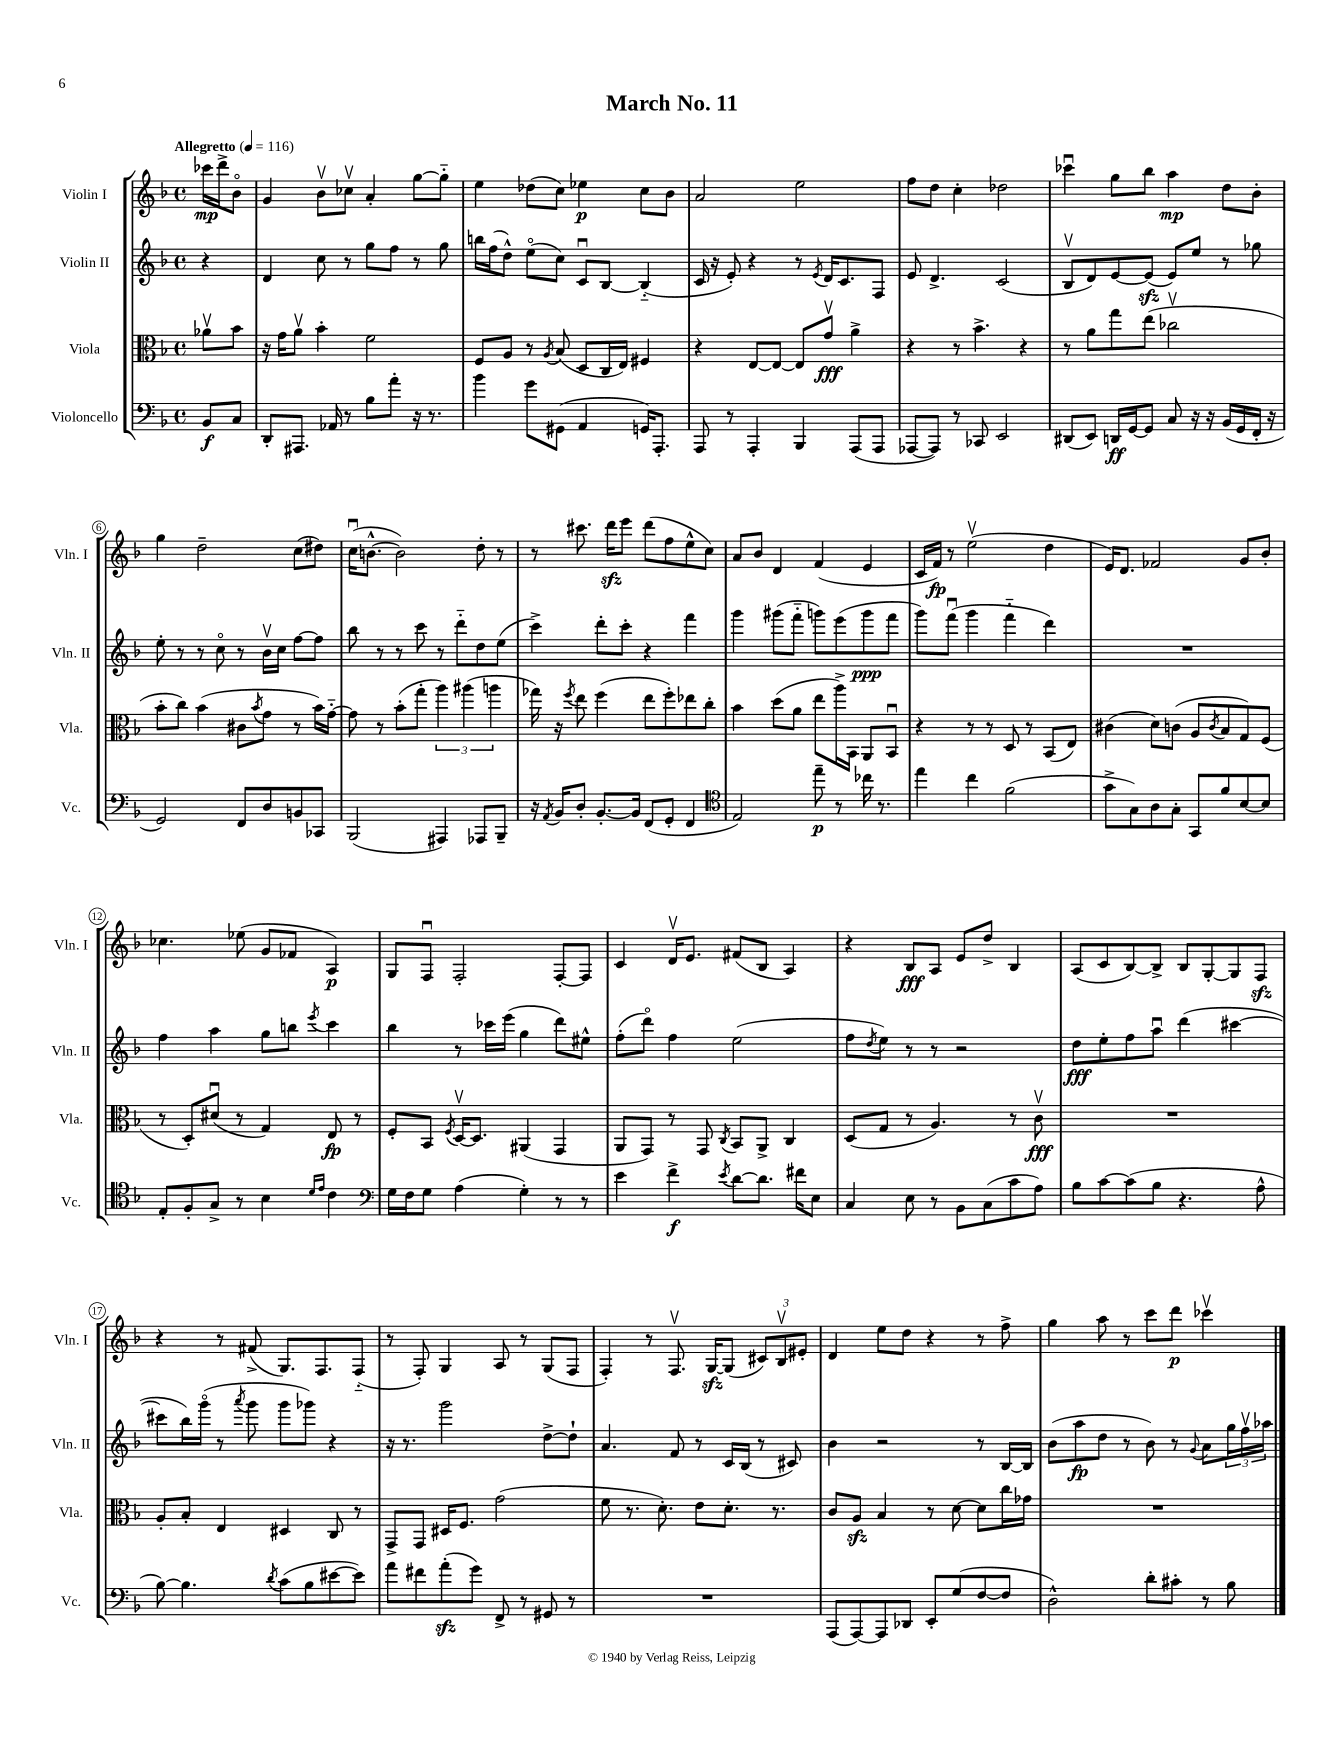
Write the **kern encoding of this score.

**kern	**kern	**kern	**kern
*staff4	*staff3	*staff2	*staff1
*clefF4	*clefC3	*clefG2	*clefG2
*k[b-]	*k[b-]	*k[b-]	*k[b-]
*M4/4	*M4/4	*M4/4	*M4/4
*met(c)	*met(c)	*met(c)	*met(c)
*MM116	*MM116	*MM116	*MM116
8BB-/L	8a-v\L	4r	16ccc-\LL
.	.	.	16ddd^\J
8C/J	8b-\J	.	8b-o\J
=	=	=	=
8DD'/L	16r	4d/	4g/
.	16g\LK	.	.
8.AAA#/J	8av\J	.	.
.	4b-'\	8cc\	8b-v\L
16AA-/	.	.	.
8r	.	8r	8cc-v\J
8B-\L	2f\	8gg\L	4a'/
8a'\J	.	8ff\J	.
16r	.	8r	[8gg\L
8.r	.	.	.
.	.	8gg\	8gg'~\]J
=	=	=	=
4b-\	8F/L	16bb\LL	4ee\
.	.	(16ff\J	.
.	8A/J	8dd^^\J)	.
8g\L	8r	(8eeo\L	(8dd-\L
.	8qA/	.	.
(8GG#\J	(8B-/	8cc\J)	8cc\J)
4AA/	8D/L	8cu/L	4ee-\
.	16C/L	[8B-/J	.
.	16E/JJ)	.	.
16GG/LK)	4F#/	(4B-'~/]	8cc\L
8.AAA'/J	.	.	.
.	.	.	8b-\J
=	=	=	=
8AAA/	4r	16c/	2a/
.	.	16r	.
8r	.	8e'/)	.
4AAA'/	[8E/L	4r	.
.	8E/_J	.	.
4BBB-/	8E/]L	8r	2ee\
.	.	8qe/	.
.	8gv/J	16d/LK	.
.	.	8.c/	.
(8AAA/L	4a^\	.	.
8AAA/J	.	8F/J	.
=	=	=	=
[8AAA-/L	4r	8e/	8ff\L
8AAA-/]J)	.	4.d^/	8dd\J
8r	8r	.	4cc'\
8CC-/	4.b-^\	.	.
2EE/	.	(2c/	2dd-\
.	4r	.	.
=	=	=	=
(8DD#/L	8r	8B-v/L	4ccc-u\
8EE/J)	8a\L	8d/)	.
16DD/LL	8gg\	[8e/	8gg\L
[16GG/J	.	.	.
8GG/]J	(8ee\J	(8e/]J	8bb-\J
8C/	2cc-v\	8e/L)	4aa\
16r	.	8ee/J	.
16r	.	.	.
(16BB-/LL	.	8r	8dd\L
16GG/	.	.	.
16FF'/JJ	.	8gg-\	8b-'\J
16r	.	.	.
=	=	=	=
2GG/)	8b-'\L	8ee'\	4gg\
.	8cc\J)	8r	.
.	(4b-\	8r	2dd~\
.	.	8cco\	.
8FF/L	8c#\L	8r	.
.	8qb-/	.	.
8D/	8g\J	16b-v\LL	.
.	.	16cc\JJ	.
8BB/	8r	[8ff\L	(8cc\L
8CC-/J	16b-\LL)	8ff\]J	8dd#\J)
.	[16g'~\JJ	.	.
=	=	=	=
(2BBB-/	8g\]	8bb-\	(16ccu\LK
.	.	.	[8.b^^\J
.	8r	8r	.
.	(8b-'\L	8r	2b\])
.	8gg'\J	8ccc\	.
4AAA#/)	6aa\)	8r	.
.	.	8ddd'~\L	.
.	(6aa#\	.	.
8AAA-/L	.	8dd\	8dd'\
.	6aa\	.	.
8BBB-~/J	.	(8ee\J	8r
=	=	=	=
16r	16gg-\)	4ccc^\)	8r
8qAA/	.	.	.
16BB-/LK	16r	.	.
.	8qff/	.	.
8D'/J	8ee\	.	8.ccc#\
[8.BB-'/L	(4ff\	8ddd'\L	.
.	.	.	16ddd\LK
.	.	8ccc'\J	8eee\J
16BB-/]Jk	.	.	.
(8FF/L	8ee\L	4r	(8ddd\L
8GG'/J	8ff'\)	.	8ff\
4FF/	8ee-\	4fff\	8ee^^\
.	8cc'\J	.	8cc\J)
=	=	=	=
*clefC4	*	*	*
2E/)	4b-\	4ggg\	8a/L
.	.	.	8b-/J
.	(8dd\L	(8ggg#\L	4d/
.	8a\J	8fff'~\J	.
8ee~\	8ee\L	8ggg\L)	(4f/
8r	16aa^\L)	(8eee\	.
.	16BB-\JJ	.	.
16cc-\	8AA/L	8ggg\	4e/
8.r	.	.	.
.	8BB-u/J	8fff\J	.
=	=	=	=
4ee\	4r	8ggg\L)	16c/LL
.	.	.	16f/JJ)
.	.	(8fffu\J	8r
4cc\	8r	4ggg\	(2eev\
.	8r	.	.
(2f\	8D/	4fff'~\	.
.	8r	.	.
.	(8BB-/L	4ddd\)	4dd\
.	8E/J)	.	.
=	=	=	=
8g^\L	(4c#\	1r	16e/LK)
.	.	.	8.d/J
8G\)	.	.	.
8A\	8d\L)	.	2f-/
8G'\J	(8c\J	.	.
8GG/L	8A/L	.	.
.	8qc/	.	.
8f/	8B-/	.	.
[8B-/	8G/)	.	8g/L
8B-/]J	(8F/J	.	8b-'/J
=	=	=	=
8E'/L	8r	4ff\	4.cc-\
8F'/	8D'/L)	.	.
8G^/J	(8d#u/J	4aa\	.
8r	8r	.	(8ee-\
4B-\	4G/)	8gg\L	8g/L
.	.	8bb\J	8f-/J
16qqd/LL	.	.	.
16qqe/JJ	.	8qeee/	.
4c\	8E/	4ccc\	4A/)
.	8r	.	.
=	=	=	=
*clefF4	*	*	*
16G\LL	8F'/L	4bb-\	8G/L
16F\J	.	.	.
8G\J	8BB-/J	.	8Fu/J
.	8qF/	.	.
(4A\	[16Dv/LK	8r	2F'/
.	8.D/]J	.	.
.	.	16ccc-\LL	.
.	.	(16eee\JJ	.
4G'\)	(4AA#/	4gg\	.
8r	4GG/	8ddd\L)	[8F'/L
8r	.	8ee#^^\J	8F/]J
=	=	=	=
4e\	8AA/L	(8ff'\L	4c/
.	8GG/J)	8dddo\J)	.
4f^\	8r	4ff\	16dv/LK
.	.	.	8.e/J
.	8GG/	.	.
8qe/	8qC/	.	.
[8d\L	8BB-/L	(2ee\	(8f#/L
8.d\]J	8AA^/J	.	8B-/J
.	4C/	.	4A/)
16f#\LK	.	.	.
8E\J	.	.	.
=	=	=	=
4C/	(8D/L	8ff\L	4r
.	.	8qdd/	.
.	8G/J	8ee\J)	.
8E\	8r	8r	8B-/L
8r	4.A/)	8r	8A/J
8BB-\L	.	2r	8e/L
(8C\	.	.	8dd^/J
8c\	8r	.	4B-/
8A\J)	8cv\	.	.
=	=	=	=
8B-\L	1r	8dd\L	(8A/L
[8c\	.	8ee'\	8c/
(8c\]	.	8ff\	[8B-/)
8B-\J	.	8aau\J	8B-^/]J
4.r	.	(4ddd\	8B-/L
.	.	.	[8G'/
.	.	[4ccc#\	8G/]
8A^^\	.	.	8F/J
=	=	=	=
[8B-\)	8A'/L	8ccc#\]L	4r
4.B-\]	8B-'/J	16bb-\L)	.
.	.	(16gggo\JJ	.
.	4E/	8r	8r
.	.	8qaaa/	.
.	.	8ggg\	(8f#^/
8qd/	.	.	.
(8c\L	4D#/	8ggg\L	8.G/L)
8B-\	.	8ggg-\J)	.
.	.	.	8.F/
[8e#\	8C/	4r	.
8e#\]J)	8r	.	(8F'~/J
=	=	=	=
8a\L	8GG^/L	16r	8r
.	.	8.r	.
8f#\	8GG/J	.	8F'/)
(8a'\	16D#/LK	2ggg\	4G/
.	8.F/J	.	.
8g\J)	.	.	.
8FF^/	(2g\	.	8A/
8r	.	.	8r
8GG#/	.	[8dd^\L	(8G/L
8r	.	8dd`\]J	8F/J
=	=	=	=
1r	8f\	4.a/	4F'/)
.	8.r	.	.
.	.	.	8r
.	8.d'\)	.	.
.	.	8f/	8.Fv/
.	8e\L	8r	.
.	.	.	[16G/LK
.	8.d'\J	16c/LL	(8G/]J
.	.	(16B-/JJ	.
.	.	8r	12c#/L)
.	8.r	.	.
.	.	.	12B-v/
.	.	8c#/)	.
.	.	.	12e#'/J
=	=	=	=
(8AAA/L	8c/L	4b-\	4d/
[8AAA/)	8A/J	.	.
8AAA/]	4B-/	2r	8ee\L
8DD-/J	.	.	8dd\J
8EE'/L	8r	.	4r
(8G/	[8d\	.	.
[8F/	8d\]L	8r	8r
8F/]J	16cc\L	[16B-/LL	8ff^\
.	16g-\JJ	16B-/]JJ	.
=	=	=	=
2D^^\)	1r	(8b-\L	4gg\
.	.	8aa\	.
.	.	8dd\J	8aa\
.	.	8r	8r
8d'\L	.	8b-\)	8ccc\L
8c#'\J	.	8r	8ddd\J
.	.	8qqg/	.
8r	.	8a\L	4ccc-v\
8B-\	.	24gg\L	.
.	.	24ffv\	.
.	.	24aa-\JJ	.
==	==	==	==
*-	*-	*-	*-
